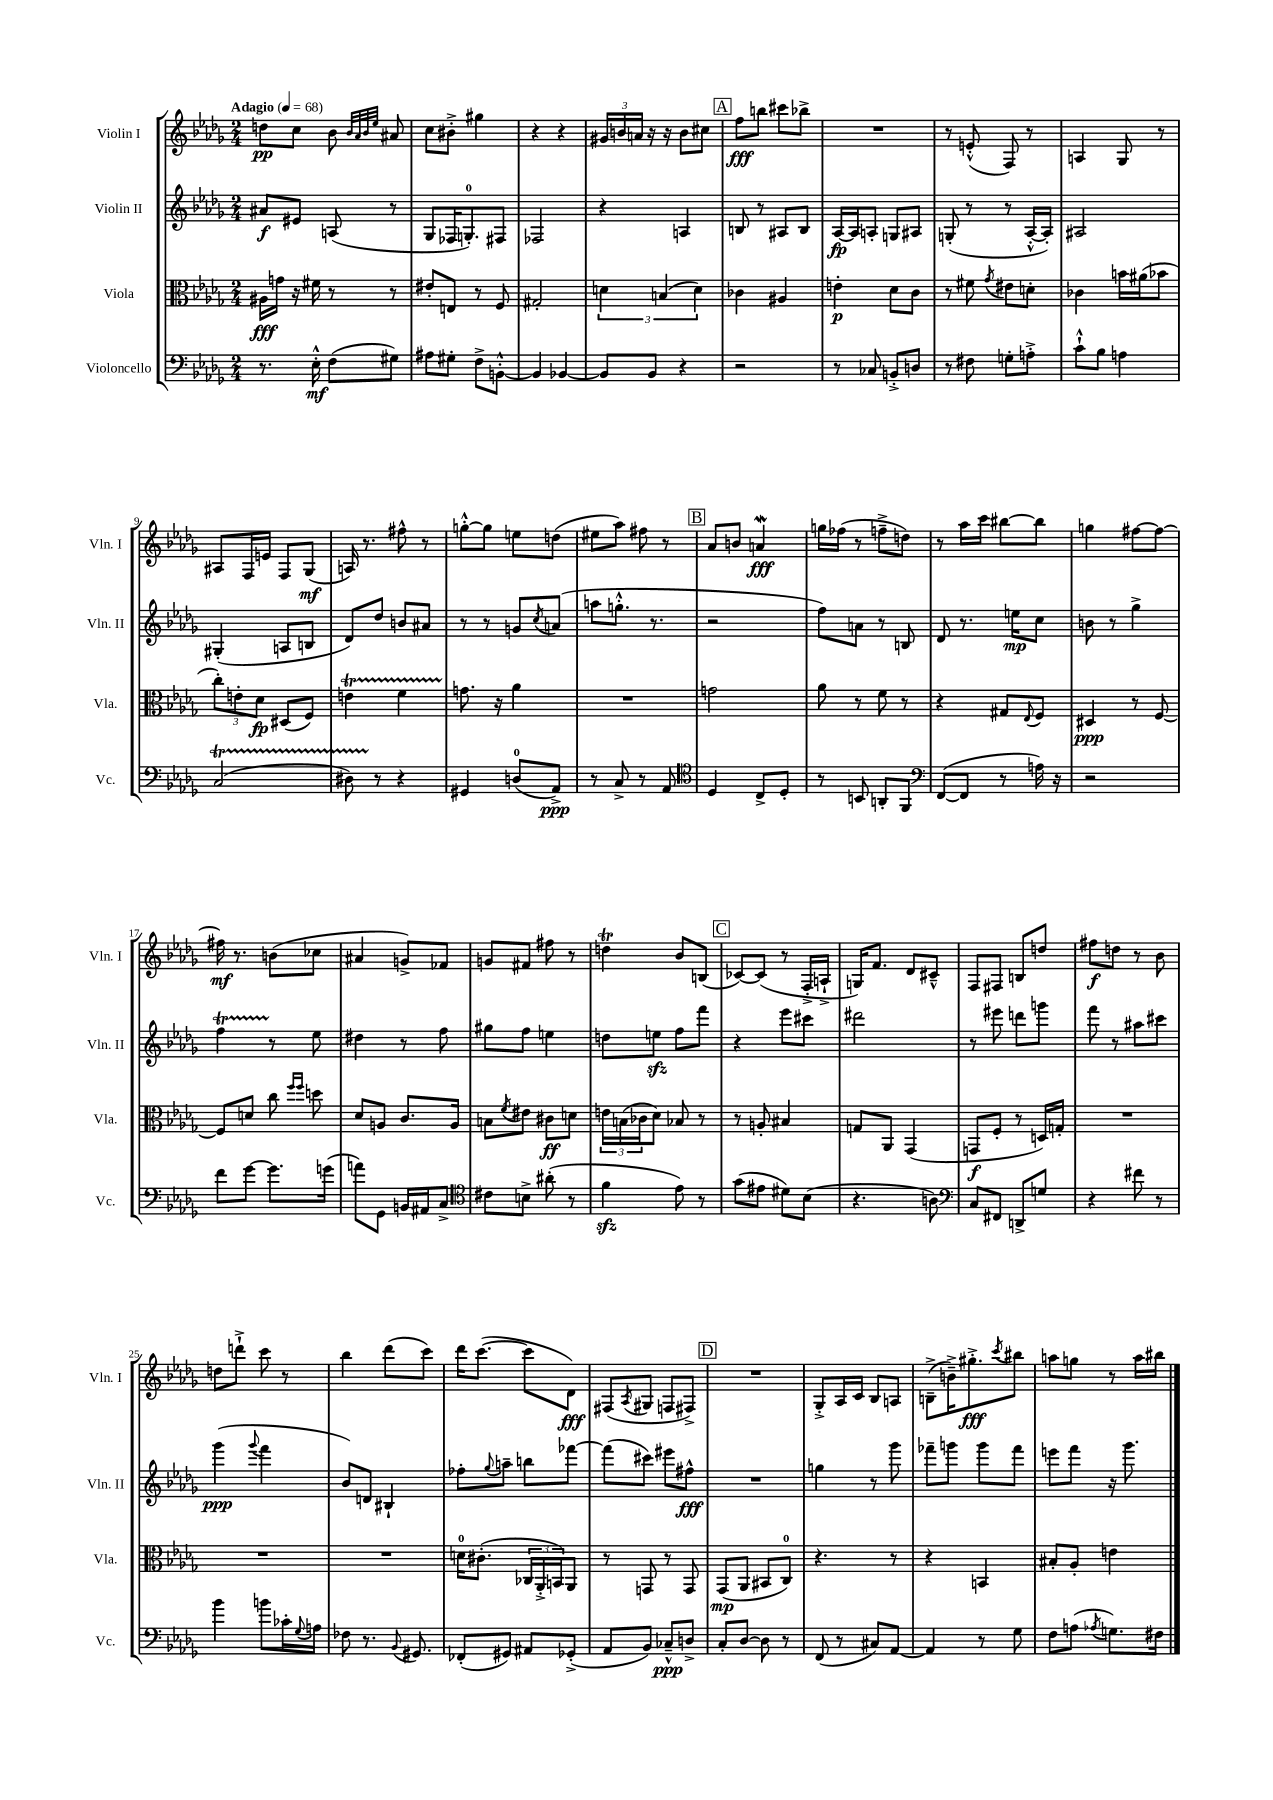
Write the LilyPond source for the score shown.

<<
\new StaffGroup <<
\new Staff = "s0" \with { instrumentName = "Violin I" shortInstrumentName = "Vln. I" } {
    \clef treble \key des \major \numericTimeSignature \time 2/4 \tempo "Adagio" 4 = 68
    d''8\pp c''8 bes'8 \grace { bes'32 aes'32 bes'32 ees''32 } ais'8 |
    c''8 bis'8-.-> gis''4 |
    r4 r4 |
    \tuplet 3/2 { gis'16 b'16 a'16 } r16 r16 b'8 cis''8 |
    \mark \markup { \box "A" } f''8\fff b''8 cis'''8 bes''8-> |
    R2 |
    r8 e'8-.-^( f8) r8 |
    a4 ges8 r8 |
    ais8 f16 e'16 f8 ges8\mf( |
    a16) r8. fis''8-^ r8 |
    g''8~-.-^ g''8 e''8 d''8( |
    eis''8 aes''8) fis''8 r8 |
    \mark \markup { \box "B" } aes'8 b'8 a'4\mordent\fff |
    g''16 fes''16( r8 f''8---> d''8) |
    r8 aes''16 c'''16 bis''8~ bis''8 |
    g''4 fis''8~ fis''8~ |
    fis''16\mf r8. b'8( ces''8 |
    ais'4 g'8->) fes'8 |
    g'8 fis'8 fis''8 r8 |
    d''4\trill bes'8 b8( |
    \mark \markup { \box "C" } ces'8~) ces'8( r8 f16-.-> a16-!-> |
    g16) f'8. des'8 cis'8---^ |
    f8 fis8 b8 d''8 |
    fis''8\f d''8 r8 bes'8 |
    d''8 d'''8-!-> c'''8 r8 |
    bes''4 des'''8( c'''8) |
    des'''16 c'''8.~( c'''8 des'8\fff) |
    fis8( \acciaccatura { aes8 } gis8 f8 fis8->) |
    \mark \markup { \box "D" } R2 |
    ges8-.-> aes16 c'16 bes8 a8 |
    b8--->( b'16--->) gis''8.-.->\fff \acciaccatura { c'''8 } bis''8 |
    a''8 g''8 r8 a''16 bis''16 \bar "|." |
}
\new Staff = "s1" \with { instrumentName = "Violin II" shortInstrumentName = "Vln. II" } {
    \clef treble \key des \major \numericTimeSignature \time 2/4
    ais'8\f eis'8 a8( r8 |
    ges8 fes16 g8.-0-.) fis8 |
    fes2 |
    r4 a4 |
    \mark \markup { \box "A" } b8 r8 ais8 b8 |
    aes16~\fp aes16 a8-. g8 ais8 |
    g8-.( r8 r8 aes16~-.-^ aes16-.) |
    ais2 |
    gis4-.( a8 b8 |
    des'8) des''8 b'8 ais'8 |
    r8 r8 g'8 \acciaccatura { c''8 } a'8( |
    a''8 g''8.-.-^ r8. |
    \mark \markup { \box "B" } r2 |
    f''8) a'8 r8 b8 |
    des'8 r8. e''16\mp c''8 |
    b'8 r8 ges''4-> |
    f''4\startTrillSpan r8\stopTrillSpan ees''8 |
    dis''4 r8 f''8 |
    gis''8 f''8 e''4 |
    d''8 e''8\sfz f''8 f'''8 |
    \mark \markup { \box "C" } r4 ees'''8 cis'''8 |
    dis'''2 |
    r8 eis'''8 d'''8 g'''8 |
    f'''8 r8 ais''8 cis'''8 |
    ges'''4\ppp( \appoggiatura { ges'''8 } f'''4 |
    bes'8) d'8 bis4-! |
    fes''8-. \appoggiatura { ges''8 } a''8-- b''8 fes'''8~ |
    fes'''8( cis'''8) eis'''8 fis''8-^\fff |
    \mark \markup { \box "D" } R2 |
    g''4 r8 ges'''8 |
    fes'''8-- g'''8 g'''8 fes'''8 |
    e'''8 f'''8 r16 ges'''8. \bar "|." |
}
\new Staff = "s2" \with { instrumentName = "Viola" shortInstrumentName = "Vla." } {
    \clef alto \key des \major \numericTimeSignature \time 2/4
    ais16\fff g'16 r16 fis'16 r8 r8 |
    eis'8-. e8 r8 f8 |
    gis2-. |
    \tuplet 3/2 { d'4 b4( d'4) } |
    \mark \markup { \box "A" } ces'4 ais4 |
    e'4-.\p des'8 c'8 |
    r8 fis'8 \acciaccatura { ges'8 } eis'8 d'8-. |
    ces'4 b'16 ais'16( bes'8 |
    \tuplet 3/2 { c''8-.) e'8-. des'8\fp } dis8( f8) |
    e'4\startTrillSpan f'4 |
    g'8.\stopTrillSpan r16 aes'4 |
    R2 |
    \mark \markup { \box "B" } g'2 |
    aes'8 r8 f'8 r8 |
    r4 gis8 \appoggiatura { ees8 } f8 |
    dis4\ppp r8 f8~ |
    f8 d'8 c''8 \grace { f''16 f''16 } d''8 |
    des'8 a8 c'8. a16 |
    b8 \acciaccatura { f'8 } eis'8 cis'8\ff d'8 |
    \tuplet 3/2 { e'16 b16( ces'16 } des'8) bes8 r8 |
    \mark \markup { \box "C" } r8 a8-. bis4 |
    g8 aes,8 ges,4( |
    g,8\f f8-. r8 d16) g16-. |
    R2 |
    R2 |
    R2 |
    d'16-0 cis'8.-.( \tuplet 3/2 { ces16 aes,16-.-> b,16) } aes,8 |
    r8 g,8 r8 g,8 |
    \mark \markup { \box "D" } ges,8\mp( aes,8 bis,8 c8-0) |
    r4. r8 |
    r4 b,4 |
    bis8-. aes8-. e'4 \bar "|." |
}
\new Staff = "s3" \with { instrumentName = "Violoncello" shortInstrumentName = "Vc." } {
    \clef bass \key des \major \numericTimeSignature \time 2/4
    r8. ees16-.-^\mf f8( gis8) |
    ais8 gis8-. f8-> b,8~-.-^ |
    b,4 bes,4~ |
    bes,8 bes,8 r4 |
    \mark \markup { \box "A" } r2 |
    r8 ces8 b,8-.-> d8 |
    r8 fis8 g8-. a8-.-> |
    c'8-!-^ bes8 a4 |
    c2\startTrillSpan( |
    dis8) r8\stopTrillSpan r4 |
    gis,4 d8-0( aes,8->\ppp) |
    r8 c8-> r8 aes,8 |
    \mark \markup { \box "B" } \clef tenor des4 c8-> des8-. |
    r8 b,8 a,8-. f,8 |
    \clef bass f,8~( f,8 r8 a16) r16 |
    r2 |
    f'8 ges'8~ ges'8. g'16( |
    a'8) ges,8 b,16 ais,16 c8-> |
    \clef tenor cis'8 b8-> ais'8-.( r8 |
    f'4\sfz ees'8) r8 |
    \mark \markup { \box "C" } ges'8( eis'8 dis'8) bes8( |
    r4. a8) |
    \clef bass c8 fis,8 d,8-> g8 |
    r4 fis'8 r8 |
    bes'4 b'8 ces'16-. \appoggiatura { ges8 } a16 |
    fes8 r8. \appoggiatura { bes,8 } gis,8. |
    fes,8-.( gis,8) ais,8 ges,8-.->( |
    aes,8 bes,8) ces8---^\ppp d8-> |
    \mark \markup { \box "D" } c8-. des8~ des8 r8 |
    f,8( r8 cis8) aes,8~ |
    aes,4 r8 ges8 |
    f8 a8( \acciaccatura { aes8 } g8.) fis16 \bar "|." |
}
>>
>>
